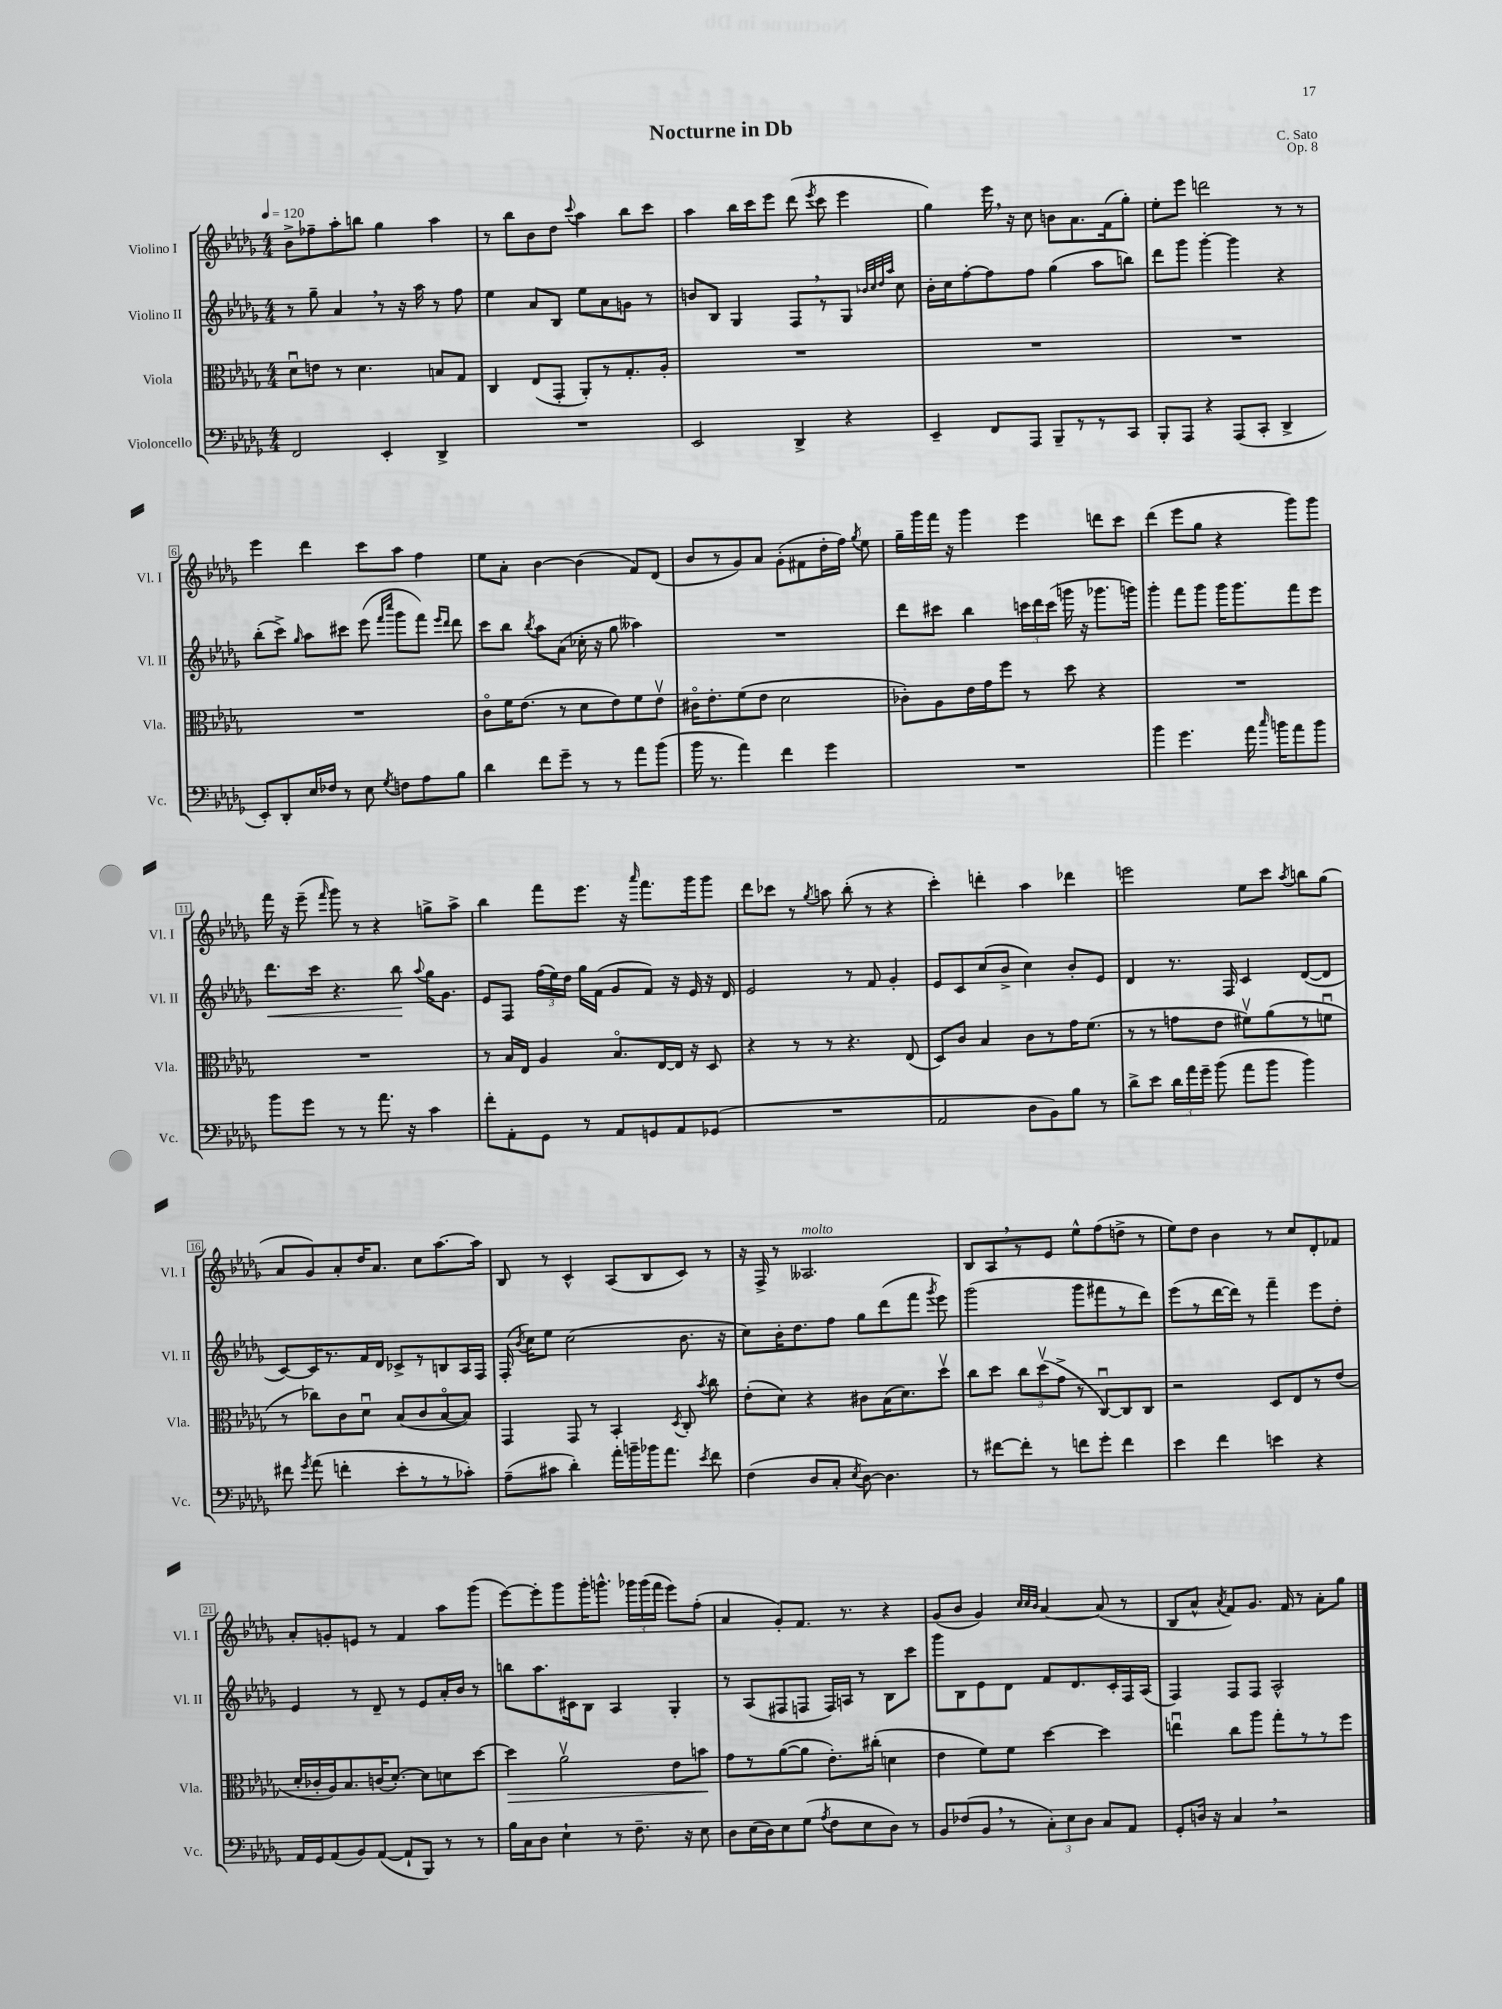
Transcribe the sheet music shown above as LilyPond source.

\header { title = "Nocturne in Db" composer = "C. Sato" opus = "Op. 8" }
<<
\new StaffGroup <<
\new Staff = "s0" \with { instrumentName = "Violino I" shortInstrumentName = "Vl. I" } {
    \clef treble \key des \major \numericTimeSignature \time 4/4 \tempo 4 = 120
    \autoBeamOff bes'8[-> fes''8-- aes''8-. b''8] ges''4 aes''4 |
    r8 bes''8[ bes'8 des''8] \appoggiatura { c'''8 } aes''4 bes''8[ c'''8] |
    aes''4 bes''16[ c'''16 ees'''8] des'''8( \acciaccatura { ees'''8 } c'''8 ees'''4 |
    ges''4) ees'''16 \breathe r16 c''8 b'8[ aes'8. f'16( ges''8]-.) |
    ees''8[-. ees'''8] d'''2 r8 r8 |
    ees'''4 des'''4 c'''8[ aes''8] f''4 |
    ees''8[ aes'8]-. bes'4~ bes'4( f'8[) des'8]( |
    bes'8[ r8 ges'8) aes'8] ges'8[-.( fis'8 des''16-. f''16]) \acciaccatura { ges''8 } ees''8 |
    ges''16[-- ges'''16 f'''16] r16 ges'''4 ees'''4 d'''8[ c'''8] |
    des'''4( ees'''8[ ges''8] r4 ges'''8[) ges'''8] |
    f'''16 r16 ees'''8--( \grace { f'''16 } ges'''8) r8 r4 g''8[-> aes''8]-> |
    bes''4 f'''8[ ees'''8.] r16 \grace { aes'''16 } f'''8.[ ges'''16 ges'''8] |
    des'''8[ ces'''8] r8 \acciaccatura { ges''8 } a''8 bes''8-.( r8 r4 |
    c'''4-.) d'''4-. aes''4 des'''4 |
    e'''2 ees''8[ c'''8] \acciaccatura { aes''8 } b''8[ ges''8]( |
    aes'8[ ges'8) aes'8-. des''16 aes'8.] c''8[ aes''8.~ aes''16] |
    bes8 r8 c'4-^ aes8[( bes8 c'8]) r8 |
    r16 f16-> r8 aeses2.^\markup { \italic "molto" } |
    bes8[ aes8 \breathe r8 ees'8] ees''8[-^ f''8( d''8]-> r8 |
    ees''8[) des''8] bes'4 r8 c''8[ des'8-. fes'8] |
    aes'8[-. g'8-. e'8] r8 f'4 aes''8[ ges'''8]( |
    ees'''8[~) ees'''8-. ges'''8 ges'''16-. g'''8.]-^ \tuplet 3/2 { ges'''16[ ges'''16( f'''16] } ees'''8[) f''8]-.( |
    aes'4 ges'8[-.) f'8.] r8. r4 |
    ges'8[( bes'8] ges'4) \grace { c''32[ c''32 bes'32] } aes'4~ aes'8( r8 |
    bes8[ aes'8]-^ \acciaccatura { aes'8 } f'8[) ges'8.] f'16 r8 aes'8[-. ges''8] \bar "|." |
}
\new Staff = "s1" \with { instrumentName = "Violino II" shortInstrumentName = "Vl. II" } {
    \clef treble \key des \major \numericTimeSignature \time 4/4
    \autoBeamOff r8 ges''8-- aes'4 \breathe r8 r16 aes''16 r8 f''8 |
    ees''4 aes'8[ bes8] ees''8[ aes'8 g'8] r8 |
    b'8[ bes8] ges4 f8[ \breathe r8 ges8] \grace { bes'32[ c''32 des''32 aes''32] } c''8 |
    bes'16[-. c''16 f''8~-. f''8 f''8] ges''4( aes''8[ b''8]) |
    des'''8[ ges'''8] ges'''4~-. ges'''4 r4 |
    bes''8[-.( c'''8]->) \grace { ges''16 } aes''8[ cis'''8] ees'''8( \grace { f'''16[ c''''16] } ges'''8[ f'''8]) \grace { ees'''16[ des'''16] } des'''8 |
    c'''8[ bes''8] \acciaccatura { bes''8 } aes''8[ aes'8]( ces''16-. r16 ges''8 aeses''4) |
    R1 |
    des'''8[ cis'''8] bes''4 \tuplet 3/2 { c'''16[ des'''16 c'''16]( } g'''16 r16 ges'''8.[ g'''16]) |
    ges'''4-. f'''8[ ges'''8] ges'''16[ ges'''8. f'''8 ees'''8] |
    des'''8.[\< c'''16] r4. bes''8\! \appoggiatura { aes''8 } ges''16[ ges'8.] |
    ees'8[ f8] \tuplet 3/2 { f''16[( ees''16) des''16] } ges''16[ f'16]( ges'8[ f'8]) r16 ees'16 r16 des'16 |
    ees'2 r8 f'8 ges'4-. |
    ees'8[ c'8 c''8( bes'8]-> c''4) bes'8[-. ees'8] |
    des'4 r8. f16 c'4 des'8[~( des'8] |
    c'8[~) c'16 r8. f'16 des'16] ces'8[-> r8 b8 aes16 f16] |
    f16-.( \acciaccatura { bes'8 } c''16[) ees''8] c''2( bes'8. r16 |
    c''8[) bes'16-. des''8. f''8] ges''8[ des'''8( f'''8] \acciaccatura { ges'''8 } ees'''8) |
    ges'''2( ges'''8[ fis'''8 r8 des'''8]) |
    ees'''8[( r8 des'''16~ des'''16]) r8 f'''4-- ees'''8[ des''8]-. |
    ees'4 r8 des'8-- r8 ees'8[ aes'16-. bes'16] r8 |
    b''8[ aes''8. cis'16 bes8] aes4 ges4-. |
    r8 aes8[( fis8 f8] f16[) a16] r8 bes8[ c'''8] |
    ges'''8[ bes8 ees'8 des'8] f'8[ des'8. c'16-. f16 aes16]( |
    f4) f8[ f8] aes2-^ \bar "|." |
}
\new Staff = "s2" \with { instrumentName = "Viola" shortInstrumentName = "Vla." } {
    \clef alto \key des \major \numericTimeSignature \time 4/4
    \autoBeamOff des'8[\downbow e'8] r8 des'4. b8[ ges8] |
    c4 ees8[( ges,8]-. aes,8[-.) r8 ges8.-. aes16]-. |
    R1 |
    R1 |
    R1 |
    R1 |
    c'8[\flageolet f'16 ees'8.]( r8 des'8[ ees'8) f'8 ees'8]\upbow |
    cis'16[\flageolet ees'8.-. f'8( ees'8] des'2 |
    ces'8[-.) aes8 ees'16 ges'16 f''8] r8 des''8 r4 |
    R1 |
    R1 |
    r8 bes16[ ees16] aes4 bes8.[\flageolet ees16~ ees16] r16 des8 |
    r4 r8 r8 r4. ees8( |
    des8[) c'8] bes4 c'8[ r8 ges'16 f'8.]( |
    r8 r8 g'8[ ees'8] fis'8[\upbow) aes'8( r8 f'8]\downbow |
    r8 ces''8[) c'8 des'8]\downbow bes8[( c'8 bes8~\flageolet bes8]) |
    ges,4 ges,8 r8 bes,4-. \acciaccatura { des8 } c8-. \acciaccatura { bes'8 } c''8 |
    ees'8[-.( des'8]) r4 cis'8[ bes16( des'8.) des''8]\upbow |
    c''8[ des''8] \tuplet 3/2 { c''8[ des''8\upbow( ges'8]-> } r8 c8[~\downbow) c8 c8] |
    r2 des8[ ees8 r8 ees'8]( |
    des'16[-. ces'16-. aes16) bes8. c'16( des'8.]~-.) des'8[ d'8 des''8]~ |
    des''4\> aes'2\upbow ees'8[ b'8]\! |
    ges'8[ r8 aes'8~( aes'8] ees'8.[-.) cis''16]-.( d'4 |
    ees'4 f'8[) f'8] des''4~ des''4 |
    e''4\downbow c''8[ aes''8] ges''8[-. r8 r8 f''8] \bar "|." |
}
\new Staff = "s3" \with { instrumentName = "Violoncello" shortInstrumentName = "Vc." } {
    \clef bass \key des \major \numericTimeSignature \time 4/4
    \autoBeamOff f,2 ees,4-. des,4-> |
    R1 |
    ees,2 des,4-> r4 |
    ees,4-- f,8[ aes,,8] bes,,8[-- r8 r8 c,8] |
    bes,,8[-. aes,,8] r4 aes,,8[( c,8]-. des,4-> |
    ees,8[-.) des,8-. ees16 fes16] r8 ees8 \acciaccatura { ges8 } f8[ aes8 bes8] |
    des'4 f'8[ ges'8]-- r8 r8 aes'8[ bes'8]( |
    bes'16 r8. aes'4) f'4 ges'4 |
    R1 |
    bes'4 ges'4. aes'16 \grace { c''16 } b'16[ aes'8 b'8] |
    bes'8[ ges'8] r8 r8 aes'8. r16 c'4 |
    f'8[-. aes,8-. ges,8] r8 aes,8[ g,8 aes,8 ges,8]( |
    R1 |
    aes,2 des8[ bes,8) bes8] r8 |
    des'8[-> ees'8] \tuplet 3/2 { des'16[ aes'16 ges'16]-- } bes'8( aes'8[ bes'8] bes'4) |
    fis'8 \acciaccatura { ges'8 } aes'8( f'4-. ees'8[-. r8 r8 ces'8]-.) |
    aes8[--( cis'8] des'4-.) aes'16[-. b'16-- bes'16 aes'8.] \acciaccatura { ees'8 } f'8 |
    f4( des8[ c8]-. \acciaccatura { ees8 } des8~) des4. |
    r8 fis'8[~ fis'8]-. r8 f'8[ ges'8]-. f'4 |
    ees'4 f'4 e'4 r4 |
    aes,16[ ges,16 aes,8( bes,8) aes,8]~( aes,8[-! bes,,8]) r8 r8 |
    bes16[ c16 des8] ees4-! r8 f8.-- r16 ees8 |
    des8[ ees16( des16) ees8 ges8]( \acciaccatura { aes8 } f8[ ees8 des8]) r8 |
    bes,8[ fes8( bes,8] \breathe r8 \tuplet 3/2 { c8[-.) ees8 des8] } c8[ aes,8] |
    ges,8[-. d16] r16 c4 \breathe r2 \bar "|." |
}
>>
>>
\layout { \context { \Score \override BarNumber.stencil = #(make-stencil-boxer 0.1 0.3 ly:text-interface::print) } }
